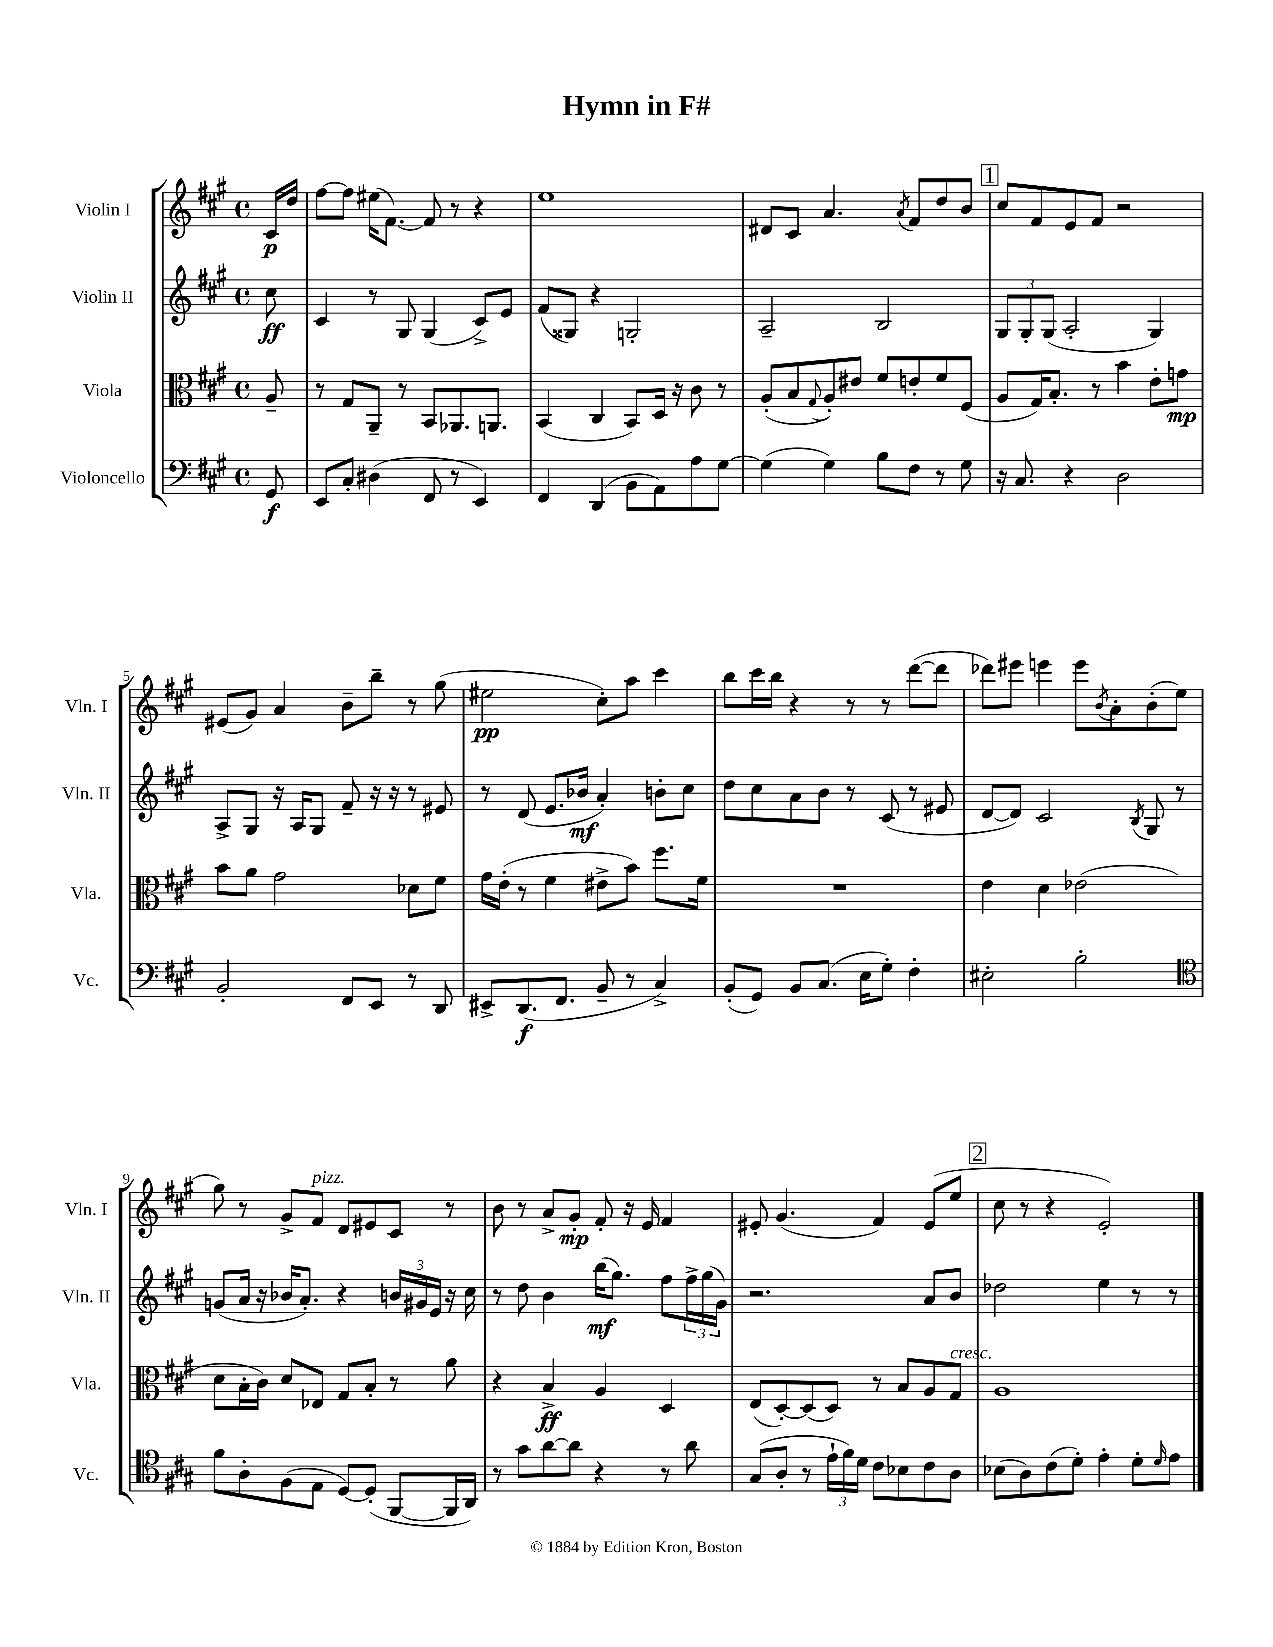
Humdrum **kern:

**kern	**kern	**kern	**kern
*staff4	*staff3	*staff2	*staff1
*clefF4	*clefC3	*clefG2	*clefG2
*k[f#c#g#]	*k[f#c#g#]	*k[f#c#g#]	*k[f#c#g#]
*M4/4	*M4/4	*M4/4	*M4/4
*met(c)	*met(c)	*met(c)	*met(c)
8GG#/	8A~/	8cc#\	16c#/LL
.	.	.	16dd/JJ
=	=	=	=
8EE/L	8r	4c#/	[8ff#\L
8C#'/J	8G#/L	.	8ff#\]J
(4D#\	8AA~/J	8r	(16ee#\LK
.	.	.	[8.f#\J)
.	8r	8G#/	.
8FF#/	8BB/L	(4G#/	8f#/]
8r	8.AA-/	.	8r
4EE/)	.	8c#^/L)	4r
.	8.AA/J	.	.
.	.	8e/J	.
=	=	=	=
4FF#/	(4BB/	(8f#/L	1ee
.	.	8G##/J)	.
(4DD/	4C#/	4r	.
8BB\L	8BB/L)	2G'/	.
8AA\)	16D/Jk	.	.
.	16r	.	.
8A\	8c#\	.	.
[8G#\J	8r	.	.
=	=	=	=
(4G#\]	(8A'/L	2A~/	8d#/L
.	8B/	.	8c#/J
.	8qqG#/	.	.
4G#\)	8A'/)	.	4.a/
.	8e#/J	.	.
8B\L	8f#/L	2B/	.
.	.	.	8qa/
8F#\J	8e'/	.	8f#/L
8r	8f#/	.	8dd/
8G#\	(8F#/J	.	8b/J
=	=	=	=
16r	8A/L	12G#/L	8cc#/L
8.C#/	.	.	.
.	.	12G#'/	.
.	16G#/K)	.	8f#/
.	.	(12G#/J	.
.	8.B'/J	.	.
4r	.	2A'/	8e/
.	8r	.	8f#/J
2D\	4b\	.	2r
.	8e'\L	4G#/)	.
.	8g\J	.	.
=	=	=	=
2BB'/	8b\L	8A^/L	(8e#/L
.	8a\J	8G#/J	8g#/J)
.	2g#\	16r	4a/
.	.	16A/LK	.
.	.	8G#/J	.
8FF#/L	.	8f#~/	8b~\L
8EE/J	.	16r	8bb~\J
.	.	16r	.
8r	8d-\L	8r	8r
8DD/	8f#\J	8e#/	(8gg#\
=	=	=	=
8EE#^/L	16g#\LL	8r	2ee#\
.	(16e'\JJ	.	.
(8.DD/	8r	(8d/	.
.	4f#\	8.e/L	.
8.FF#/J	.	.	.
.	.	16b-/Jk	.
8BB~/	8e#^\L	4a'/)	8cc#'\L)
8r	8b\J)	.	8aa\J
4C#^/)	8.ff#\L	8b'\L	4ccc#\
.	.	8cc#\J	.
.	16f#\Jk	.	.
=	=	=	=
(8BB'/L	1r	8dd\L	8bb\L
8GG#/J)	.	8cc#\	16ccc#\L
.	.	.	16bb\JJ
8BB/L	.	8a\	4r
(8.C#/J	.	8b\J	.
.	.	8r	8r
16E\LK	.	.	.
8G#'\J)	.	(8c#/	8r
4F#'\	.	8r	([8ddd\L
.	.	8e#/	8ddd\]J
=	=	=	=
2E#'\	4e\	[8d/L	8ddd-\L)
.	.	8d/]J)	8eee#\J
.	4d\	2c#/	4eee\
2B'\	(2e-\	.	8eee\L
.	.	.	8qb/
.	.	.	8a'\
.	.	8qB/	.
.	.	8G#/	(8b'\
.	.	8r	8ee\J
=	=	=	=
*clefC4	*	*	*
8f#\L	8d\L	(8g/L	8gg#\)
8A'\	16B'\L	16a/Jk	8r
.	16c#\JJ)	16r	.
(8F#\	8d/L	16b-/LK	8g#^/L
.	.	8.a'/J)	.
8E\J	8E-/J	.	8f#/J
[8D/L)	8G#/L	4r	8d/L
(8D'/]J	8B'/J	.	8e#/
[8FF#/L	8r	24b/LL	8c#/J
.	.	24g#/	.
.	.	24e/JJ	.
16FF#/]L	8a\	16r	8r
16AA/JJ)	.	16cc#\	.
=	=	=	=
8r	4r	8r	8b\
8g#\L	.	8dd\	8r
[8a\	4B^/	4b\	8a^/L
8a\]J	.	.	8g#'/J
4r	4A/	(16bb\LK	8f#'/
.	.	8.gg#\J)	.
.	.	.	16r
.	.	.	16e/
8r	4D/	8ff#\L	4f#/
8a\	.	24ff#^\L	.
.	.	(24gg#\	.
.	.	24g#\JJ)	.
=	=	=	=
(8G#/L	(8E/L	2.r	8e#'/
8A'/J	[8D'/)	.	(4.g#/
8r	(8D/]	.	.
24e`\LL	8D/J)	.	.
24f#\)	.	.	.
24d\JJ	.	.	.
8c#\L	8r	.	4f#/)
8B-\	8B/L	.	.
8c#\	8A/	8a/L	(8e#/L
8A\J	8G#/J	8b/J	8ee/J
=	=	=	=
(8B-\L	1A	2dd-\	8cc#\
8A\)	.	.	8r
(8c#\	.	.	4r
8d'\J)	.	.	.
4e'\	.	4ee\	2e'/)
8d'\L	.	8r	.
16qqd/	.	.	.
8e\J	.	8r	.
==	==	==	==
*-	*-	*-	*-
